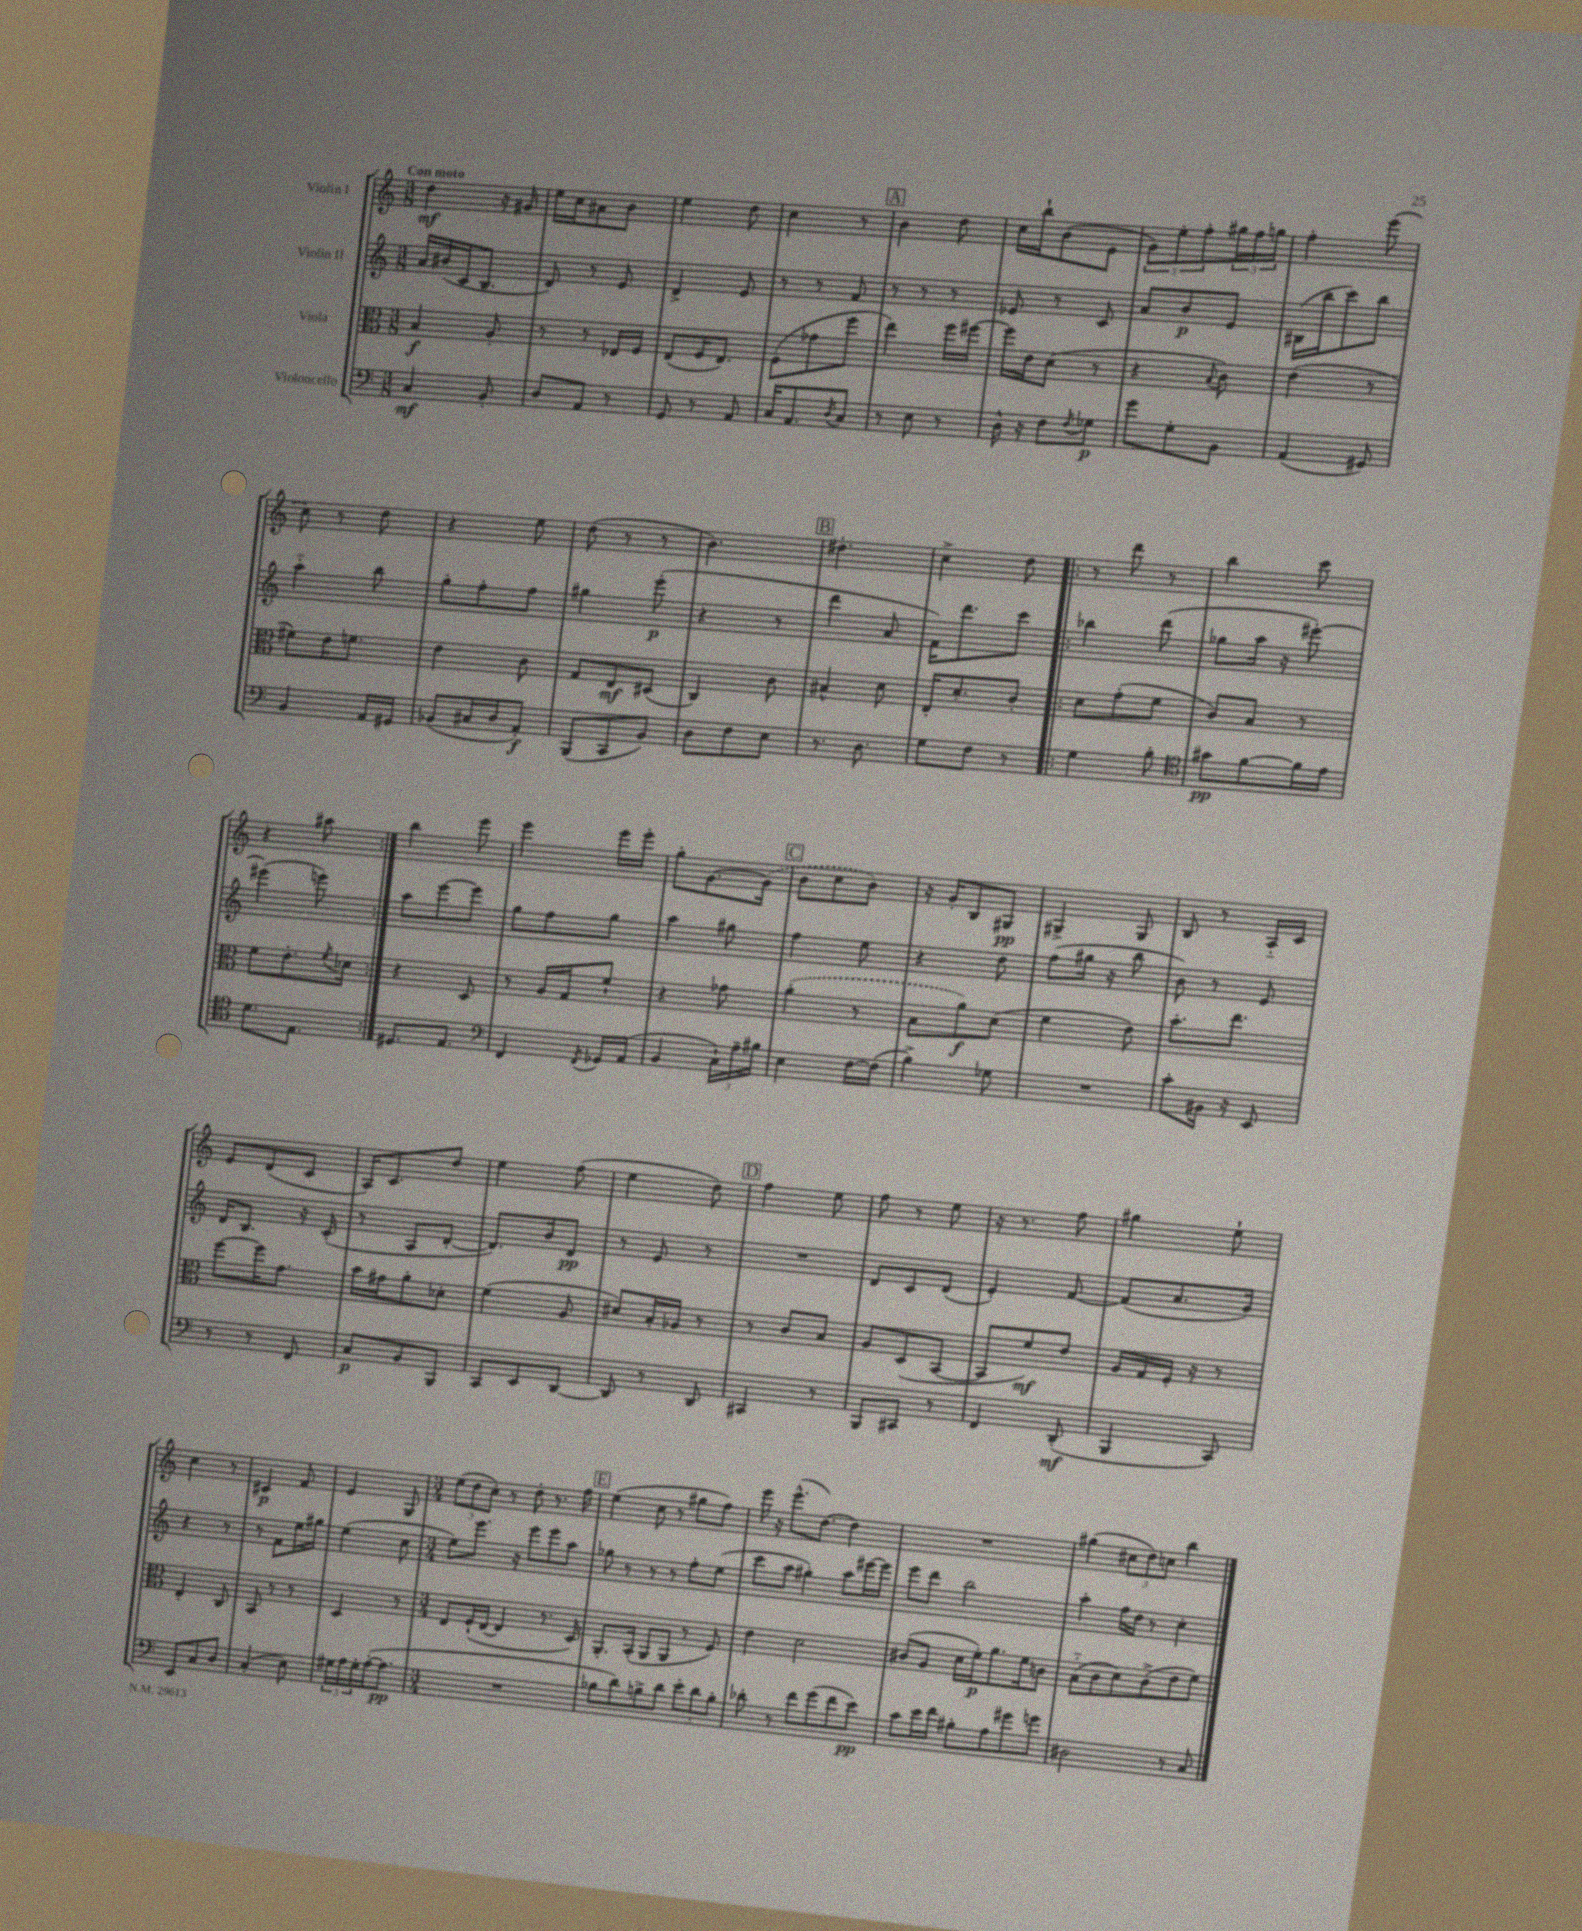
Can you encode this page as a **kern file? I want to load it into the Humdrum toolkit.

**kern	**dynam	**kern	**dynam	**kern	**dynam	**kern	**dynam
*part4	*part4	*part3	*part3	*part2	*part2	*part1	*part1
*staff4	*staff4	*staff3	*staff3	*staff2	*staff2	*staff1	*staff1
*I"Violoncello	*	*I"Viola	*	*I"Violin II	*	*I"Violin I	*
*clefF4	*	*clefC3	*	*clefG2	*	*clefG2	*
*k[]	*	*k[]	*	*k[]	*	*k[]	*
*M3/8	*	*M3/8	*	*M3/8	*	*M3/8	*
=1	=1	=1	=1	=1	=1	=1	=1
!	!	!	!	!	!	!LO:TX:a:B:t=Con moto	!
4C/	mf	4B/	f	16a/LL	.	4dd\	mf
.	.	.	.	(16b#X/	.	.	.
.	.	.	.	16c/J	.	.	.
.	.	.	.	8.B/J	.	.	.
8BB'/	.	8A'/	.	.	.	16r	.
.	.	.	.	.	.	16g#X/	.
=2	=2	=2	=2	=2	=2	=2	=2
8D/L	.	8r	.	8d/)	.	16ee\LL	.
.	.	.	.	.	.	16cc\J	.
8AA/J	.	8r	.	8r	.	8a#X\	.
8r	.	16E-X/LL	.	8e/	.	8b\J	.
.	.	16F/JJ	.	.	.	.	.
=3	=3	=3	=3	=3	=3	=3	=3
8GG/	.	(8E/L	.	4d^/	.	4ee\	.
8r	.	16F/K	.	.	.	.	.
.	.	8.E/J)	.	.	.	.	.
8AA/	.	.	.	8e/	.	8dd\	.
=4	=4	=4	=4	=4	=4	=4	=4
16C/KL	.	(8F\L	.	8r	.	4cc\	.
8.AA/	.	.	.	.	.	.	.
.	.	8g-X\	.	8r	.	.	.
8qD/	.	.	.	.	.	.	.
8C/J	.	8ff\J	.	8f/	.	8r	.
!!LO:REH:place=s1:t=A
=5	=5	=5	=5	=5	=5	=5	=5
8r	.	4ee\)	.	8r	.	4b\	.
8E\	.	.	.	8r	.	.	.
8r	.	16ff\LL	.	8r	.	8dd\	.
.	.	[16ff#X\JJ	.	.	.	.	.
=6	=6	=6	=6	=6	=6	=6	=6
16D^^\	.	16ff#\LL]	.	8e-X/	.	16cc\LL	.
16r	.	16e\J	.	.	.	16bb`\J	.
8F\L	.	(8d\J	.	8r	.	(8b\	.
8qF/	.	.	.	.	.	.	.
8G-X\J	p	8r	.	8c/	.	8e\J	.
=7	=7	=7	=7	=7	=7	=7	=7
8g\L	.	4r	.	8a/L	.	12g\L)	.
.	.	.	.	.	.	12ee'\	.
8G'\	.	.	.	8b/	p	.	.
.	.	.	.	.	.	12ff'\	.
.	.	8qqB/	.	.	.	.	.
8BB\J	.	8c\)	.	8e/J	.	24gg#X\L	.
.	.	.	.	.	.	24ff\	.
.	.	.	.	.	.	24ggn\JJ	.
=8	=8	=8	=8	=8	=8	=8	=8
(4AA/	.	(4e\	.	(16B#X\LL	.	4ff'\	.
.	.	.	.	16bb\J	.	.	.
.	.	.	.	8ccc\)	.	.	.
8GG#X/)	.	8r	.	8bb\J	.	(8eee\	.
!!LO:LB:g=z
=9	=9	=9	=9	=9	=9	=9	=9
4BB/	.	8f#X\L)	.	4aa\	.	8cc\)	.
.	.	16e\K	.	.	.	8r	.
.	.	8.fn\J	.	.	.	.	.
16AA/LL	.	.	.	8bb\	.	8dd\	.
16GG#X/JJ	.	.	.	.	.	.	.
=10	=10	=10	=10	=10	=10	=10	=10
(8BB-X/L	.	4e\	.	8gg'\L	.	4r	.
16C#X/L	.	.	.	8ff'\	.	.	.
16D/J	.	.	.	.	.	.	.
8AA'/J)	f	8c\	.	8ff\J	.	8ee\	.
=11	=11	=11	=11	=11	=11	=11	=11
(8BBB/L	.	8G/L	.	4gg#X\	.	(8dd\	.
8CC/	.	8E/	mf	.	.	8r	.
8BB/J)	.	(8D#X/J	.	(8eee'\	p	8r	.
=12	=12	=12	=12	=12	=12	=12	=12
8D\L	.	4C/)	.	4r	.	4.b\)	.
8F\	.	.	.	.	.	.	.
8E\J	.	8c\	.	8r	.	.	.
!!LO:REH:place=s1:t=B
=13	=13	=13	=13	=13	=13	=13	=13
8.r	.	4B#X^^/	.	4ddd\	.	4.dd#X'\	.
8.D\	.	.	.	.	.	.	.
.	.	8d\	.	8a/	.	.	.
=14	=14	=14	=14	=14	=14	=14	=14
8G\L	.	16E'/KL	.	16f\KL)	.	4cc^\	.
.	.	8.d'/	.	8.ddd\	.	.	.
8F\J	.	.	.	.	.	.	.
8r	.	8c'/J	.	8ccc\J	.	8dd\	.
=15!|:	=15!|:	=15!|:	=15!|:	=15!|:	=15!|:	=15!|:	=15!|:
4G\	.	8d\L	.	4bb-X\	.	8r	.
.	.	(8g'\	.	.	.	8ddd\	.
8B'\	.	8f\J	.	(8ddd\	.	8r	.
=16	=16	=16	=16	=16	=16	=16	=16
*clefC4	*	*	*	*	*	*	*
8g#X\L	pp	8c/L)	.	8gg-X\L	.	4bb\	.
[8f\	.	8B/J	.	16aa\Jk	.	.	.
.	.	.	.	16r	.	.	.
16f\L]	.	8r	.	[8eee#X'\)	.	8ccc\	.
16e\JJ	.	.	.	.	.	.	.
!!LO:LB:g=z
=17	=17	=17	=17	=17	=17	=17	=17
8.d\L	.	8f\L	.	(4eee#X\]	.	4r	.
.	.	8.e'\	.	.	.	.	.
8.E\J	.	.	.	.	.	.	.
.	.	.	.	8eeen\)	.	8aa#X\	.
.	.	8qf/	.	.	.	.	.
.	.	16d-X\Jk	.	.	.	.	.
=18:|!	=18:|!	=18:|!	=18:|!	=18:|!	=18:|!	=18:|!	=18:|!
8.D#X/L	.	4r	.	8aa\L	.	4bb\	.
.	.	.	.	[8eee\	.	.	.
8.E/J	.	.	.	.	.	.	.
.	.	8D/	.	8eee\J]	.	8eee\	.
=19	=19	=19	=19	=19	=19	=19	=19
*clefF4	*	*	*	*	*	*	*
4FF/	.	8r	.	8gg\L	.	4eee\	.
.	.	16A/LL	.	8ff\	.	.	.
.	.	16G/J	.	.	.	.	.
8qFF/	.	.	.	.	.	.	.
16GG-X/LL	.	8f`/J	.	8gg\J	.	16eee\LL	.
(16AA/JJ	.	.	.	.	.	16eee'\JJ	.
=20	=20	=20	=20	=20	=20	=20	=20
4BB/	.	4r	.	4aa\	.	8gg'\L	.
.	.	.	.	.	.	[8.g\	.
24C`\LL)	.	8g-X\	.	8gg#X\	.	.	.
24A~\	.	.	.	.	.	.	.
.	.	.	.	.	.	(16g\Jk]	.
24B#X\JJ	.	.	.	.	.	.	.
!!LO:REH:place=s1:t=C
=21	=21	=21	=21	=21	=21	=21	=21
4E\	.	(4a'\	.	4ff\	.	8b\L	.
.	.	.	.	.	.	8cc\	.
[16F\LL	.	8r	.	8ee\	.	8b\J)	.
(16F\JJ]	.	.	.	.	.	.	.
=22	=22	=22	=22	=22	=22	=22	=22
4B^\)	.	8B\L	.	4r	.	16r	.
.	.	.	.	.	.	16g'/KL	.
.	.	8a\)	f	.	.	8B/	.
8G-X\	.	(8d\J	.	8dd\	.	8G#X/J	pp
=23	=23	=23	=23	=23	=23	=23	=23
4.r	.	4f\	.	(8ff\L	.	4G#X^/	.
.	.	.	.	16gg#X\Jk	.	.	.
.	.	.	.	16r	.	.	.
.	.	8e\)	.	8bb\	.	8G#/	.
=24	=24	=24	=24	=24	=24	=24	=24
8c'\L	.	8.b'\L	.	8b\)	.	8B/	.
16BB#X\Jk	.	.	.	8r	.	8r	.
16r	.	8.ee\J	.	.	.	.	.
8EE/	.	.	.	8e/	.	16A/LL	.
.	.	.	.	.	.	16c/JJ	.
!!LO:LB:g=z
=25	=25	=25	=25	=25	=25	=25	=25
8r	.	[8ff\L	.	16d/KL	.	8e/L	.
.	.	.	.	8.B/J	.	.	.
8r	.	16ff\K]	.	.	.	(8d/	.
.	.	8.g\J	.	.	.	.	.
8FF/	.	.	.	16r	.	8c/J	.
.	.	.	.	(16c'/	.	.	.
=26	=26	=26	=26	=26	=26	=26	=26
8C/L	p	16b\LL	.	8r	.	16A/KL)	.
.	.	16g#X\J	.	.	.	8.c/	.
8BB/	.	8a'\	.	8A/L	.	.	.
8BBB/J	.	8d-X'\J	.	[8d'/J	.	8dd/J	.
=27	=27	=27	=27	=27	=27	=27	=27
8CC/L	.	(4f\	.	8.d/L])	.	4ee\	.
8EE/	.	.	.	.	.	.	.
.	.	.	.	16b/k	.	.	.
[8DD/J	.	8A/	.	8d/J	pp	(8ff\	.
=28	=28	=28	=28	=28	=28	=28	=28
8DD/]	.	8d#X/L)	.	8r	.	4ee\	.
8r	.	16B'/L	.	8e/	.	.	.
.	.	16A-X/JJ	.	.	.	.	.
8DD/	.	8r	.	8r	.	8dd\)	.
!!LO:REH:place=s1:t=D
=29	=29	=29	=29	=29	=29	=29	=29
4CC#X/	.	8r	.	4.r	.	4ff\	.
.	.	8c/L	.	.	.	.	.
8r	.	8B/J	.	.	.	8ee\	.
=30	=30	=30	=30	=30	=30	=30	=30
8BBB/L	.	8A/L	.	8d/L	.	8ff\	.
8CC#X/J	.	(8D/	.	8c/	.	8r	.
8r	.	[8BB/J	.	(8d/J	.	8ee\	.
=31	=31	=31	=31	=31	=31	=31	=31
4FF/	.	8BB/L]	.	4e'/)	.	16r	.
.	.	.	.	.	.	8.r	.
.	.	8f/)	mf	.	.	.	.
(8DD'/	mf	8e/J	.	[8f/	.	8ff\	.
=32	=32	=32	=32	=32	=32	=32	=32
4BBB/	.	16A/LL	.	(8f/L]	.	4gg#X\	.
.	.	16G/	.	.	.	.	.
.	.	16F'/JJ	.	8.a/	.	.	.
.	.	16r	.	.	.	.	.
8CC/)	.	8r	.	.	.	8ee`\	.
.	.	.	.	16g/Jk)	.	.	.
!!LO:LB:g=z
=33	=33	=33	=33	=33	=33	=33	=33
8EE/L	.	4E'/	.	4r	.	4cc\	.
8C/	.	.	.	.	.	.	.
8D/J	.	8C/	.	8r	.	8r	.
=34	=34	=34	=34	=34	=34	=34	=34
(4C'/	.	8BB/	.	8r	.	4c#X/	p
.	.	8r	.	8f\L	.	.	.
8E\)	.	8r	.	16ee\L	.	8f/	.
.	.	.	.	16gg#X\JJ	.	.	.
=35	=35	=35	=35	=35	=35	=35	=35
24G#X\LL	.	4D/	.	(4ee\	.	4e/	.
24A\	.	.	.	.	.	.	.
24G#'\	.	.	.	.	.	.	.
([16A'\J	.	.	.	.	.	.	.
8.A\J]	pp	.	.	.	.	.	.
.	.	8r	.	8cc\	.	8G/	.
=36	=36	=36	=36	=36	=36	=36	=36
*M3/4	*	*M3/4	*	*M3/4	*	*M3/4	*
2.r	.	8E/L	.	8ee\L)	.	(12ee\L	.
.	.	.	.	.	.	12dd\	.
.	.	(16F`/L	.	8.eee\J	.	.	.
.	.	.	.	.	.	12cc'\J)	.
.	.	[16E/JJ	.	.	.	.	.
.	.	4E/]	.	.	.	8r	.
.	.	.	.	16r	.	.	.
.	.	.	.	8eee\L	.	8dd'\	.
.	.	8.r	.	8eee\	.	8.r	.
.	.	.	.	8aa\J	.	.	.
.	.	16D/)	.	.	.	16ff\	.
!!LO:REH:place=s1:t=E
=37	=37	=37	=37	=37	=37	=37	=37
8B-X\L	.	8.AA'/L	.	8gg-X\	.	(4ee\	.
8d\)	.	.	.	8r	.	.	.
.	.	(16BB'/Jk	.	.	.	.	.
8Bn^\	.	8AA/L	.	8r	.	8cc\	.
8d\J	.	8AA/J	.	8r	.	8r	.
12e'\L	.	8r	.	8ff'\L	.	8gg#X\L	.
12d\	.	.	.	.	.	.	.
.	.	8F/)	.	(8ee\J	.	8ff\J)	.
12B'\J	.	.	.	.	.	.	.
=38	=38	=38	=38	=38	=38	=38	=38
8d-X'\	.	4e\	.	8ccc\L	.	16eee\	.
.	.	.	.	.	.	16r	.
8r	.	.	.	8aa\J	.	(8.eee^^\L	.
8f\L	.	2d\	.	4gg#X'\)	.	.	.
.	.	.	.	.	.	[8.dd\J)	.
(8g\	.	.	.	.	.	.	.
8f\	.	.	.	8aa\L	.	4dd\]	.
8e\J)	pp	.	.	[16eee#X\L	.	.	.
.	.	.	.	16eee#\JJ]	.	.	.
=39	=39	=39	=39	=39	=39	=39	=39
8c\L	.	(8c#X/L	.	8eee\L	.	2.r	.
16e\L	.	8A/J	.	8ddd\J	.	.	.
16f\JJ	.	.	.	.	.	.	.
8B#X'\L	.	16d\LL	.	2bb\	.	.	.
.	.	16f'\J)	p	.	.	.	.
8A\	.	8.a\	.	.	.	.	.
8g#X\	.	.	.	.	.	.	.
.	.	16f\k	.	.	.	.	.
8gn\J	.	8cn\J	.	.	.	.	.
=40	=40	=40	=40	=40	=40	=40	=40
2D#X\	.	(8B\L	.	4aa'\	.	(4gg#X\	.
.	.	8c\	.	.	.	.	.
.	.	8d\)	.	16ff\LL	.	12cc#X\L	.
.	.	.	.	16dd\JJ	.	.	.
.	.	.	.	.	.	12dd\)	.
.	.	(8c^\	.	8r	.	.	.
.	.	.	.	.	.	12ccn\J	.
8r	.	8e\	.	4cc'\	.	4bb\	.
8C/	.	8f\J)	.	.	.	.	.
==	==	==	==	==	==	==	==
*-	*-	*-	*-	*-	*-	*-	*-
